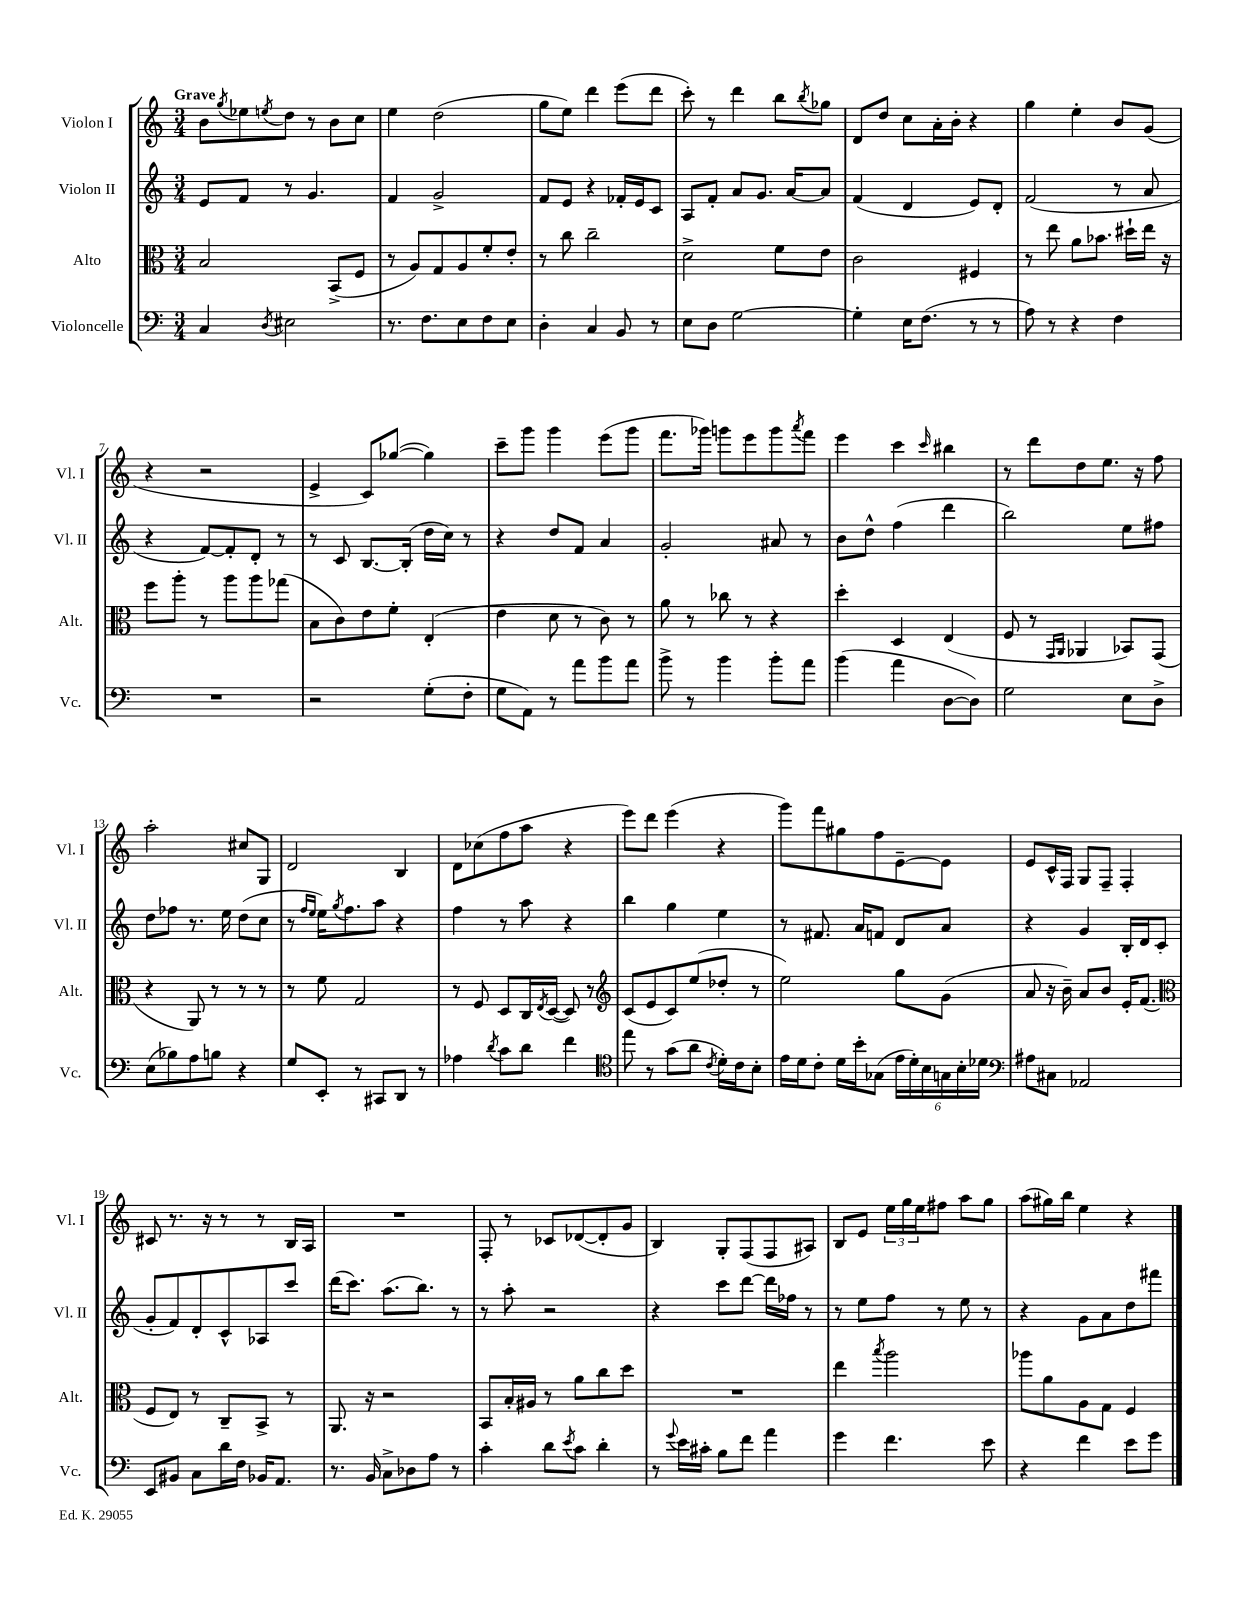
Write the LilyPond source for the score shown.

<<
\new StaffGroup <<
\new Staff = "s0" \with { instrumentName = "Violon I" shortInstrumentName = "Vl. I" } {
    \clef treble \key c \major \numericTimeSignature \time 3/4 \tempo "Grave"
    b'8 \acciaccatura { g''8 } ees''8 \acciaccatura { e''8 } d''8 r8 b'8 c''8 |
    e''4 d''2( |
    g''8 e''8) d'''4 e'''8( d'''8 |
    c'''8-.) r8 d'''4 b''8 \acciaccatura { b''8 } ges''8 |
    d'8 d''8 c''8 a'16-. b'16-. r4 |
    g''4 e''4-. b'8 g'8( |
    r4 r2 |
    e'4-> c'8) ges''8~( ges''4) |
    c'''8-- g'''8 g'''4 e'''8( g'''8 |
    f'''8. ges'''16) g'''8 e'''8 g'''8 \acciaccatura { a'''8 } f'''8 |
    e'''4 c'''4 \grace { c'''16 } bis''4 |
    r8 d'''8 d''8 e''8. r16 f''8 |
    a''2-. cis''8 g8 |
    d'2 b4 |
    d'8 ces''8( f''8 a''8 r4 |
    e'''8) d'''8 e'''4( r4 |
    g'''8) f'''8 gis''8 f''8 e'8~-- e'8 |
    e'8 c'16-^ f16 g8 f8-- f4-. |
    cis'8 r8. r16 r8 r8 b16 a16 |
    R2. |
    f8-. r8 ces'8 des'8~( des'8-. g'8 |
    b4) g8-. f8( f8 ais8) |
    b8 e'8 \tuplet 3/2 { e''16 g''16 e''16 } fis''8 a''8 g''8 |
    a''8( gis''16) b''16 e''4 r4 \bar "|." |
}
\new Staff = "s1" \with { instrumentName = "Violon II" shortInstrumentName = "Vl. II" } {
    \clef treble \key c \major \numericTimeSignature \time 3/4
    e'8 f'8 r8 g'4. |
    f'4 g'2-> |
    f'8 e'8 r4 fes'16-. e'16 c'8 |
    a8 f'8-. a'8 g'8. a'16~ a'8 |
    f'4( d'4 e'8) d'8-. |
    f'2( r8 a'8 |
    r4 f'8~) f'8-. d'8-. r8 |
    r8 c'8 b8.~ b16-.( d''16 c''16) r8 |
    r4 d''8 f'8 a'4 |
    g'2-. ais'8 r8 |
    b'8 d''8-^ f''4( d'''4 |
    b''2) e''8 fis''8 |
    d''8 fes''8 r8. e''16 d''8( c''8 |
    r8 \grace { f''16 e''16 } e''16) \acciaccatura { g''8 } f''8. a''8 r4 |
    f''4 r8 a''8 r4 |
    b''4 g''4 e''4 |
    r8 fis'8. a'16 f'8 d'8 a'8 |
    r4 g'4 b16-. d'16 c'8( |
    g'8-. f'8) d'8-. c'8-^ aes8 c'''8 |
    d'''16( c'''8.) a''8.( b''8.) r8 |
    r8 a''8-. r2 |
    r4 c'''8 d'''8~ d'''16 fes''16 r8 |
    r8 e''8 f''8 r8 e''8 r8 |
    r4 g'8 a'8 d''8 fis'''8 \bar "|." |
}
\new Staff = "s2" \with { instrumentName = "Alto" shortInstrumentName = "Alt." } {
    \clef alto \key c \major \numericTimeSignature \time 3/4
    b2 b,8->( f8 |
    r8 a8) g8 a8 f'8-. e'8-. |
    r8 c''8 c''2-- |
    d'2-> f'8 e'8 |
    c'2 fis4 |
    r8 e''8 a'8 bes'8. dis''16-! e''16 r16 |
    f''8 a''8-. r8 a''8 a''8 ges''8( |
    b8 c'8) e'8 f'8-. e4-.( |
    e'4 d'8 r8 c'8) r8 |
    a'8 r8 ces''8 r8 r4 |
    d''4-. d4 e4( |
    f8 r8 \grace { g,16 a,16 } aes,4 bes,8) g,8( |
    r4 a,8) r8 r8 r8 |
    r8 f'8 g2 |
    r8 f8 d8 c16 \acciaccatura { e8 } d16~( d8) r8 |
    \clef treble c'8( e'8 c'8) e''8( des''8-. r8 |
    e''2) g''8 g'8( |
    a'8 r16 b'16--) a'8 b'8 e'16-. f'8.( |
    \clef alto f8 e8) r8 c8-- b,8-> r8 |
    a,8. r16 r2 |
    b,8 b16-. ais16 r8 a'8 c''8 d''8 |
    R2. |
    e''4 \acciaccatura { b''8 } a''2 |
    aes''8 a'8 a8 g8 f4 \bar "|." |
}
\new Staff = "s3" \with { instrumentName = "Violoncelle" shortInstrumentName = "Vc." } {
    \clef bass \key c \major \numericTimeSignature \time 3/4
    c4 \acciaccatura { d8 } eis2 |
    r8. f8. e8 f8 e8 |
    d4-. c4 b,8 r8 |
    e8 d8 g2~ |
    g4-. e16 f8.( r8 r8 |
    a8) r8 r4 f4 |
    R2. |
    r2 g8-.( f8-. |
    g8 a,8) r8 a'8 b'8 a'8 |
    b'8-> r8 b'4 b'8-. a'8 |
    b'4( a'4 d8~ d8) |
    g2 e8 d8-> |
    e8( bes8) a8 b8 r4 |
    g8 e,8-. r8 cis,8 d,8 r8 |
    aes4 \acciaccatura { d'8 } c'8 d'8 f'4 |
    \clef tenor e''8 r8 g'8( a'8 \acciaccatura { c'8 } d'16-.) c'16 b8-. |
    e'16 d'16 c'8-. d'16 b'16-. ges8( \tuplet 6/4 { e'16 d'16-.) b16 g16 b16-. des'16 } |
    \clef bass ais8 cis8 aes,2 |
    e,8 bis,8 c8 d'16 f16 bes,16 a,8. |
    r8. b,16 c8-> des8 a8 r8 |
    c'4-. d'8 \acciaccatura { e'8 } c'8 d'4-. |
    r8 \appoggiatura { g'8 } e'16 cis'16-. b8 f'8 a'4 |
    g'4 f'4. e'8 |
    r4 f'4 e'8 g'8 \bar "|." |
}
>>
>>
